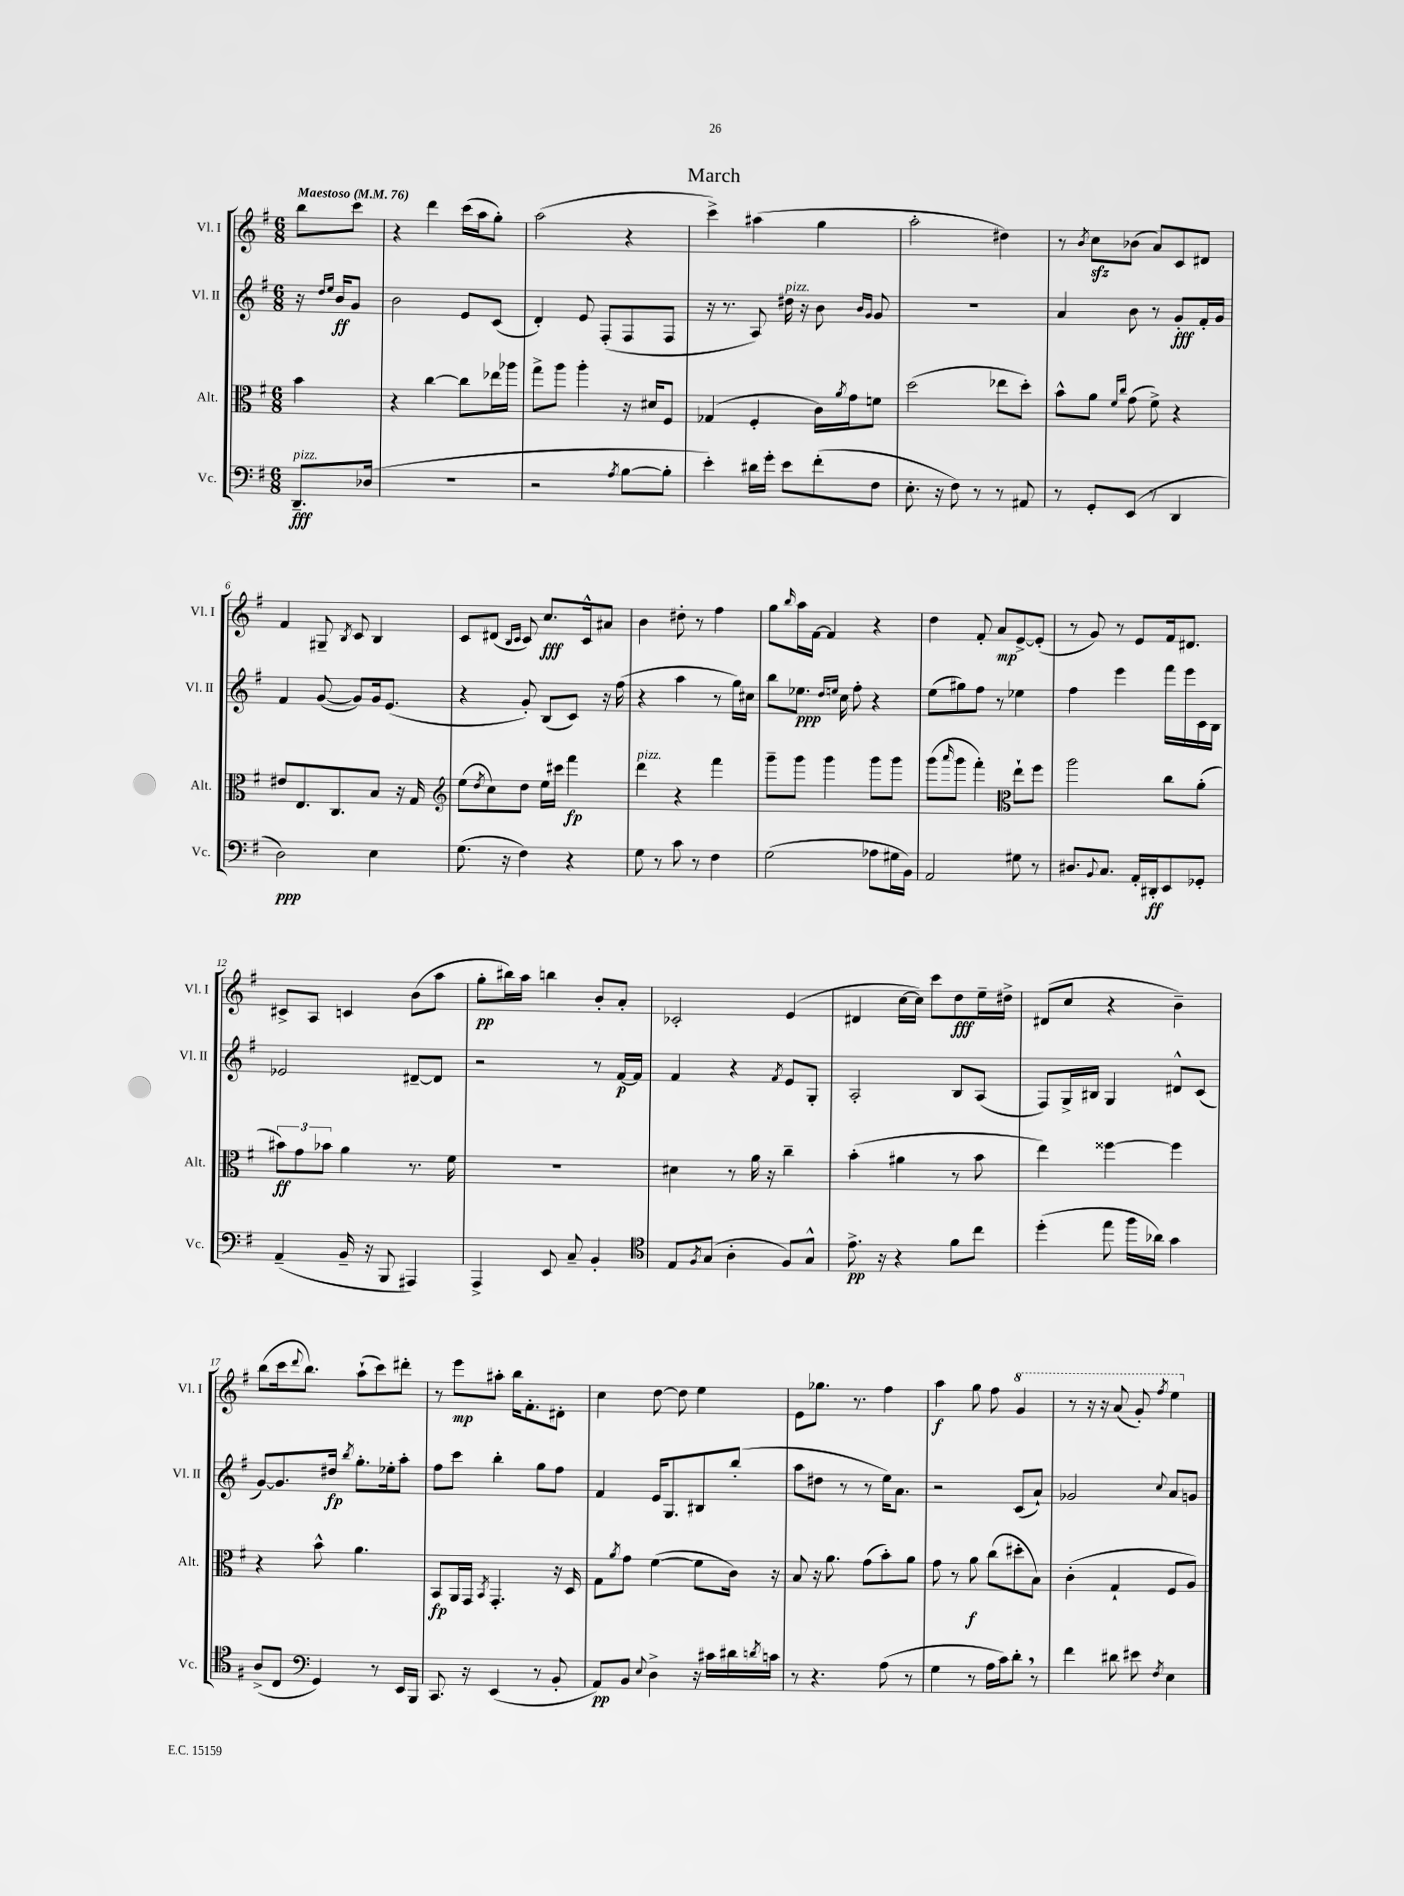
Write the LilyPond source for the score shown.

\header { title = "March" }
<<
\new StaffGroup <<
\new Staff = "s0" \with { instrumentName = "Vl. I" shortInstrumentName = "Vl. I" } {
    \clef treble \key g \major \numericTimeSignature \time 6/8 \partial 4 \tempo "Maestoso" 4 = 76
    b''8 c'''8 |
    r4 d'''4 c'''16( a''16 g''8-.) |
    a''2( r4 |
    c'''4->) ais''4( g''4 |
    a''2-. dis''4) |
    r8 \acciaccatura { b'8 } c''8\sfz bes'8( a'8) c'8 dis'8 |
    fis'4 gis8-- \acciaccatura { b8 } c'8 b4 |
    c'8 dis'8( \grace { b16 c'16 } c'8) c''8.\fff c'16-^ ais'8 |
    b'4 dis''8-. r8 fis''4 |
    g''8 \grace { b''16 } a''16 fis'16~ fis'4 r4 |
    d''4 fis'8-. a'8\mp e'8~-> e'8-.( |
    r8 g'8) r8 e'8 fis'16 dis'8. |
    cis'8-> a8 c'4 b'8( a''8 |
    g''8-.\pp bis''16) a''16 b''4 b'8-. a'8-. |
    ces'2-. e'4( |
    dis'4 c''16~ c''16) c'''8 d''8\fff e''16-- dis''16-> |
    dis'8( c''8 r4 b'4--) |
    b''8( c'''16 \appoggiatura { d'''8 } b''8.) a''8-!( c'''8) dis'''8-. |
    r8 e'''8\mp ais''8-. b''16 fis'8.-. dis'8-. |
    c''4 d''8~ d''8 e''4 |
    e'8 ges''8. r8. fis''4 |
    a''4\f g''8 fis''8 \ottava #1 g''4 |
    r8 r16 r16 a''8( g''8-.) \acciaccatura { fis'''8 } e'''4 \ottava #0 \bar "|." |
}
\new Staff = "s1" \with { instrumentName = "Vl. II" shortInstrumentName = "Vl. II" } {
    \clef treble \key g \major \numericTimeSignature \time 6/8 \partial 4
    r16 \grace { d''16 e''16 } b'16\ff g'8 |
    b'2 e'8 c'8( |
    d'4-.) e'8 fis8-.( fis8 fis8 |
    r16 r8. a8) dis''16^\markup { \italic "pizz." } r16 b'8 \grace { b'16 g'16 } g'8 |
    R2. |
    a'4 b'8 r8 g'8-.\fff fis'16-. g'16 |
    fis'4 g'8~( g'8) g'16 e'8.( |
    r4 g'8-.) b8( c'8) r16 fis''16( |
    r4 a''4 r8 g''16) cis''16 |
    b''8 ees''8.\ppp \grace { d''16 e''16 } c''16 fis''8-. r4 |
    e''8( gis''8) fis''8 r8 ees''4 |
    fis''4 e'''4 fis'''16 e'''16 c'16 b16 |
    ees'2 dis'8~-- dis'8 |
    r2 r8 fis'16~\p fis'16 |
    fis'4 r4 \acciaccatura { fis'8 } e'8 g8-. |
    a2-. b8 a8( |
    fis8) g16-> bis16 g4 dis'8-^ c'8( |
    g'8~) g'8. dis''16\fp \acciaccatura { b''8 } g''8.-. ees''16-. a''8-. |
    fis''8 c'''8 b''4-. g''8 fis''8 |
    fis'4 e'16 g8. bis8 b''8-.( |
    a''8 dis''8 r8 r8 e''16) a'8. |
    r2 c'8( a'8-!) |
    ges'2 \appoggiatura { c''8 } a'8 g'8 \bar "|." |
}
\new Staff = "s2" \with { instrumentName = "Alt." shortInstrumentName = "Alt." } {
    \clef alto \key g \major \numericTimeSignature \time 6/8 \partial 4
    b'4 |
    r4 c''4~ c''8 ees''16 aes''16 |
    g''8-> a''8 a''4-. r16 dis'16 fis8 |
    ges4( fis4-. c'16) \acciaccatura { a'8 } g'16 f'8 |
    d''2( ees''8 d''8-.) |
    b'8-^ a'8 \grace { fis'16 c''16 } g'8( fis'8->) r4 |
    eis'8 e8. c8. b8 r16 g16 |
    \clef treble e''8( \acciaccatura { d''8 } c''8) d''8 e''16 cis'''16 fis'''4\fp |
    d'''4^\markup { \italic "pizz." } r4 fis'''4 |
    g'''8-- g'''8 g'''4 g'''8 g'''8 |
    g'''8( \grace { a'''16 } g'''8 fis'''4-.) \clef alto e''8-! fis''8 |
    a''2 c''8 a'8-.( |
    \tuplet 3/2 { bis'8\ff) g'8 bes'8 } a'4 r8. fis'16 |
    R2. |
    dis'4 r8 a'16 r16 c''4-- |
    b'4-.( ais'4 r8 b'8 |
    e''4) fisis''4~ fisis''4 |
    r4 b'8-^ a'4. |
    b,8\fp a,16 g,16 \acciaccatura { b,8 } g,4.-. r16 d16 |
    g8 \acciaccatura { a'8 } g'8 fis'4~( fis'8 c'16) r16 |
    b8 r16 a'8. g'8( b'8-.) a'8 |
    g'8 r8 a'8\f c''8( dis''8-. b8) |
    c'4-.( g4-! fis8 a8) \bar "|." |
}
\new Staff = "s3" \with { instrumentName = "Vc." shortInstrumentName = "Vc." } {
    \clef bass \key g \major \numericTimeSignature \time 6/8 \partial 4
    d,8.--\fff^\markup { \italic "pizz." } des16( |
    R2. |
    r2 \acciaccatura { a8 } b8~ b8-. |
    e'4-.) dis'16 g'16-. e'8 fis'8-.( fis8 |
    e8.-. r16 fis8) r8 r8 ais,8 |
    r8 g,8-. e,8( r8 d,4 |
    d2\ppp) e4 |
    g8.( r16 fis4) r4 |
    g8 r8 c'8 r8 fis4 |
    g2( aes8 gis16 b,16) |
    a,2 gis8 r8 |
    dis8. \appoggiatura { b,8 } c8. a,16-. dis,16-.\ff e,8 ges,8-. |
    a,4--( b,16-- r16 b,,8 ais,,4) |
    a,,4-> e,8 c8-- b,4-. |
    \clef tenor e8 \acciaccatura { fis8 } g8( a4-. fis8) g8-^ |
    e'8.->\pp r16 r4 fis'8 c''8 |
    d''4-.( e''8 fis''16 aes'16) g'4 |
    a8->( c8 \clef bass g,4) r8 e,16 b,,16 |
    c,8. r16 e,4( r8 b,8-. |
    a,8\pp) b,8 \appoggiatura { e8 } d4-> r16 cis'16 dis'16 \acciaccatura { d'8 } c'16 |
    r8 r4. a8( r8 |
    g4 r8 a16 c'16) d'8-. \breathe r8 |
    fis'4 dis'8 eis'8 \acciaccatura { fis8 } e4 \bar "|." |
}
>>
>>
